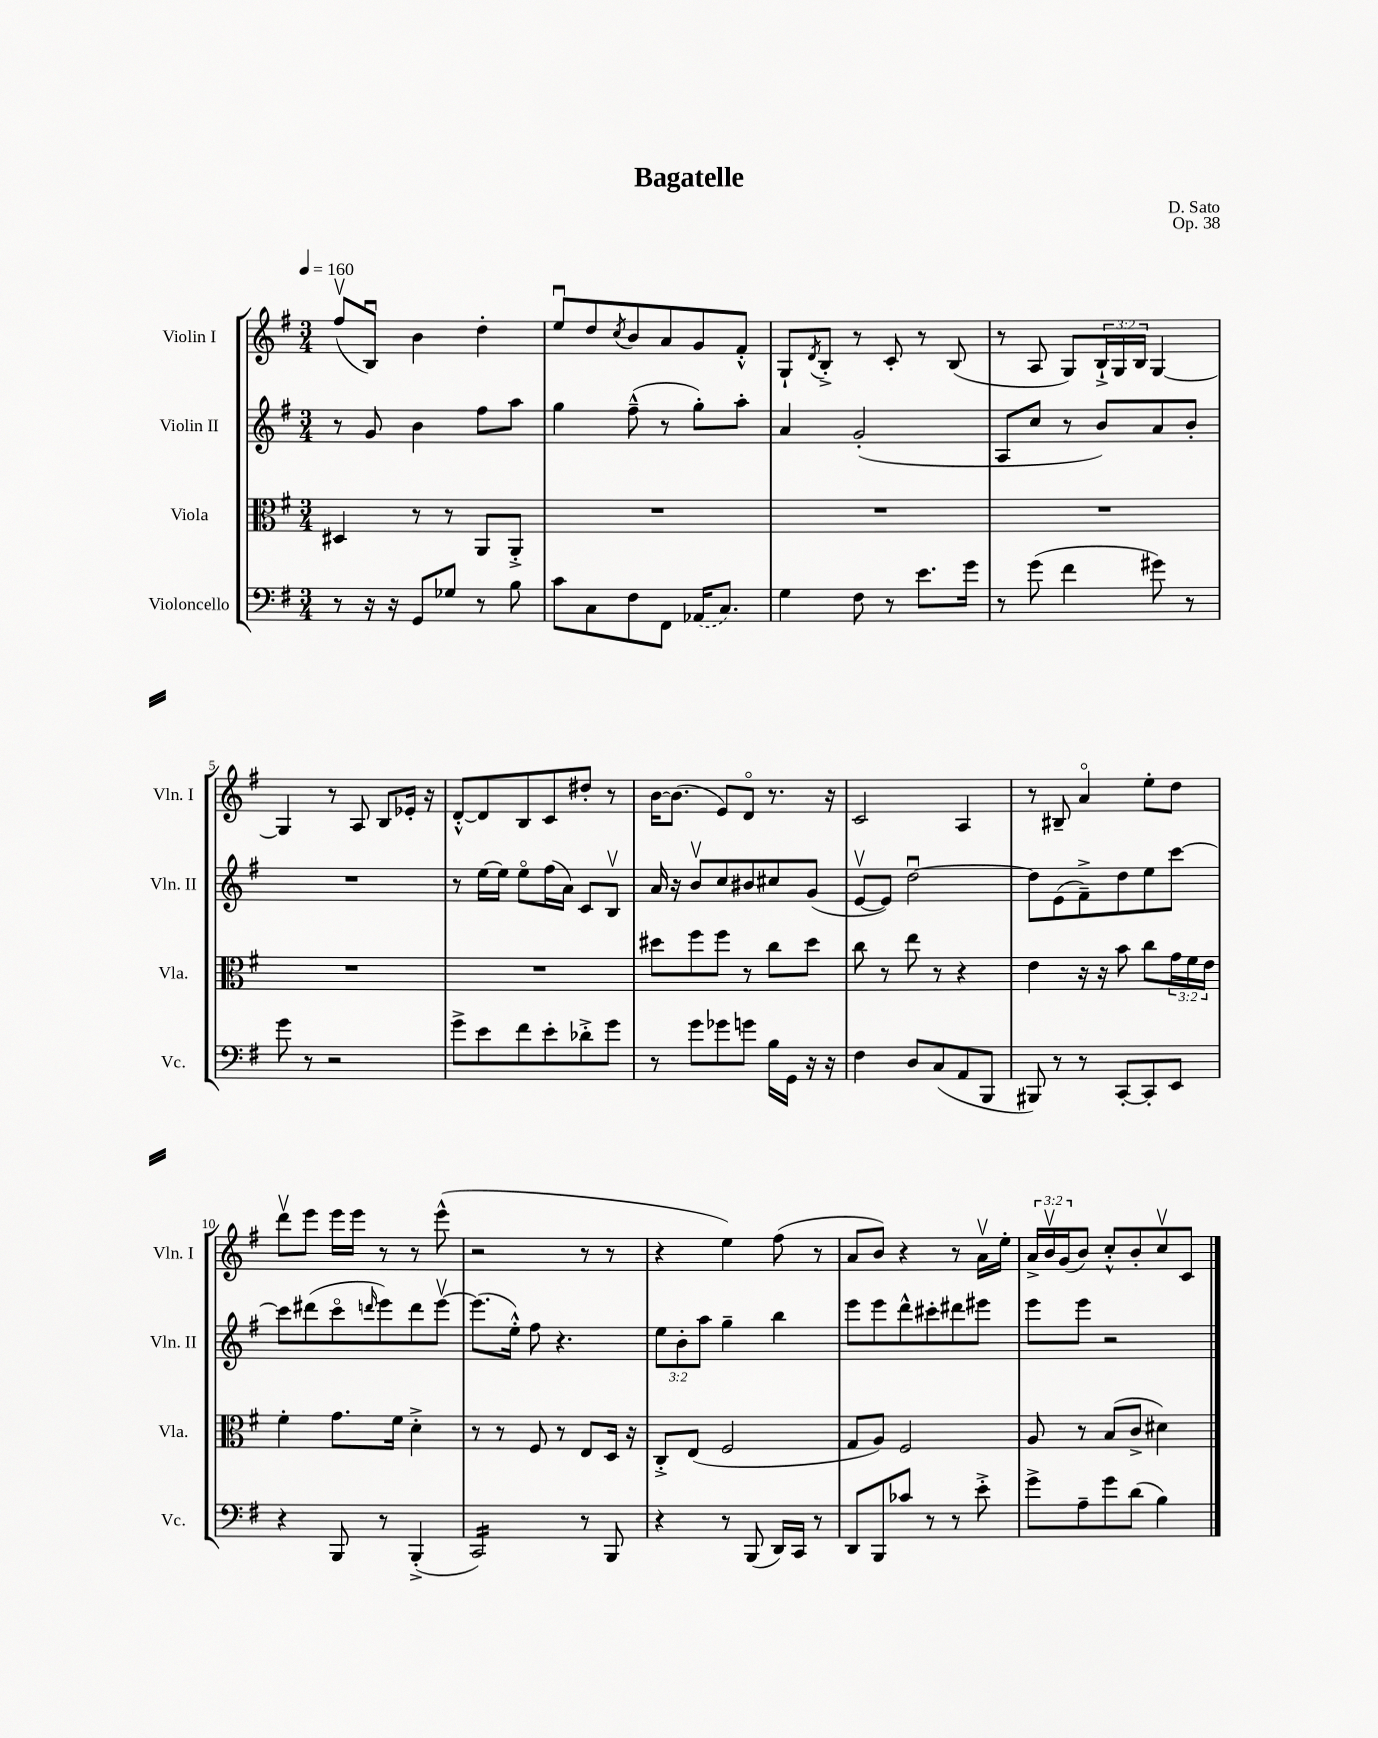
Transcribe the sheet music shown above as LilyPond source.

\header { title = "Bagatelle" composer = "D. Sato" opus = "Op. 38" }
<<
\new StaffGroup <<
\new Staff = "s0" \with { instrumentName = "Violin I" shortInstrumentName = "Vln. I" } {
    \clef treble \key g \major \numericTimeSignature \time 3/4 \override Staff.TupletNumber.text = #tuplet-number::calc-fraction-text \tempo 4 = 160
    fis''8\upbow( b8\downbow) b'4 d''4-. |
    e''8\downbow d''8 \acciaccatura { c''8 } b'8 a'8 g'8 fis'8-.-^ |
    g8-! \acciaccatura { d'8 } b8-.-> r8 c'8-. r8 b8( |
    r8 a8 g8) \tuplet 3/2 { b16-!-> g16 b16 } g4~ |
    g4 r8 a8 b8 ees'16-. r16 |
    d'8~-.-^ d'8 b8 c'8 dis''8-. r8 |
    b'16~ b'8.( e'8) d'8\flageolet r8. r16 |
    c'2 a4 |
    r8 bis8-- a'4\flageolet e''8-. d''8 |
    d'''8\upbow e'''8 e'''16 e'''16 r8 r8 e'''8-^( |
    r2 r8 r8 |
    r4 e''4) fis''8( r8 |
    a'8 b'8) r4 r8 a'16\upbow e''16-. |
    \tuplet 3/2 { a'16-> b'16\upbow g'16( } b'8) c''8-.-^ b'8-. c''8\upbow c'8 \bar "|." |
}
\new Staff = "s1" \with { instrumentName = "Violin II" shortInstrumentName = "Vln. II" } {
    \clef treble \key g \major \numericTimeSignature \time 3/4 \override Staff.TupletNumber.text = #tuplet-number::calc-fraction-text
    r8 g'8 b'4 fis''8 a''8 |
    g''4 fis''8---^( r8 g''8-.) a''8-. |
    a'4 g'2-.( |
    a8 c''8 r8 b'8) a'8 b'8-. |
    R2. |
    r8 e''16~ e''16 e''8\flageolet fis''16( a'16) c'8 b8\upbow |
    a'16 r16 b'8\upbow c''8 bis'8 cis''8 g'8( |
    e'8~\upbow e'8) d''2~\downbow |
    d''8 e'8( fis'8--->) d''8 e''8 c'''8~ |
    c'''8 dis'''8( c'''8\flageolet \grace { d'''16 } e'''8) d'''8 e'''8~\upbow |
    e'''8.( e''16-.-^) fis''8 r4. |
    \tuplet 3/2 { e''8 b'8-. a''8 } g''4-- b''4 |
    e'''8 e'''8 d'''8-^ cis'''8-. dis'''8 eis'''8 |
    e'''8 e'''8 r2 \bar "|." |
}
\new Staff = "s2" \with { instrumentName = "Viola" shortInstrumentName = "Vla." } {
    \clef alto \key g \major \numericTimeSignature \time 3/4 \override Staff.TupletNumber.text = #tuplet-number::calc-fraction-text
    dis4 r8 r8 a,8 a,8-.-> |
    R2. |
    R2. |
    R2. |
    R2. |
    R2. |
    dis''8 fis''8 fis''8 r8 c''8 dis''8 |
    c''8 r8 e''8 r8 r4 |
    e'4 r16 r16 b'8 c''8 \tuplet 3/2 { g'16 fis'16 e'16 } |
    fis'4-. g'8. fis'16 d'4-.-> |
    r8 r8 fis8 r8 e8 d16 r16 |
    c8-.-> e8( fis2 |
    g8 a8) fis2 |
    a8 r8 b8( c'8-> dis'4) \bar "|." |
}
\new Staff = "s3" \with { instrumentName = "Violoncello" shortInstrumentName = "Vc." } {
    \clef bass \key g \major \numericTimeSignature \time 3/4
    r8 r16 r16 g,8 ges8 r8 b8 |
    c'8 c8 fis8 fis,8 \once \slurDashed aes,16( c8.) |
    g4 fis8 r8 e'8. g'16 |
    r8 g'8( fis'4 gis'8) r8 |
    g'8 r8 r2 |
    g'8-> e'8 fis'8 e'8-. des'8-.-> g'8 |
    r8 g'8 ges'8 g'8 b16 g,16 r16 r16 |
    fis4 d8 c8( a,8 b,,8 |
    bis,,8) r8 r8 c,8~-. c,8-. e,8 |
    r4 b,,8 r8 b,,4-.->( |
    c,2:16) r8 b,,8 |
    r4 r8 b,,8( d,16) c,16 r8 |
    d,8 b,,8 ces'8 r8 r8 e'8-.-> |
    g'8-> a8-- g'8 d'8( b4) \bar "|." |
}
>>
>>
